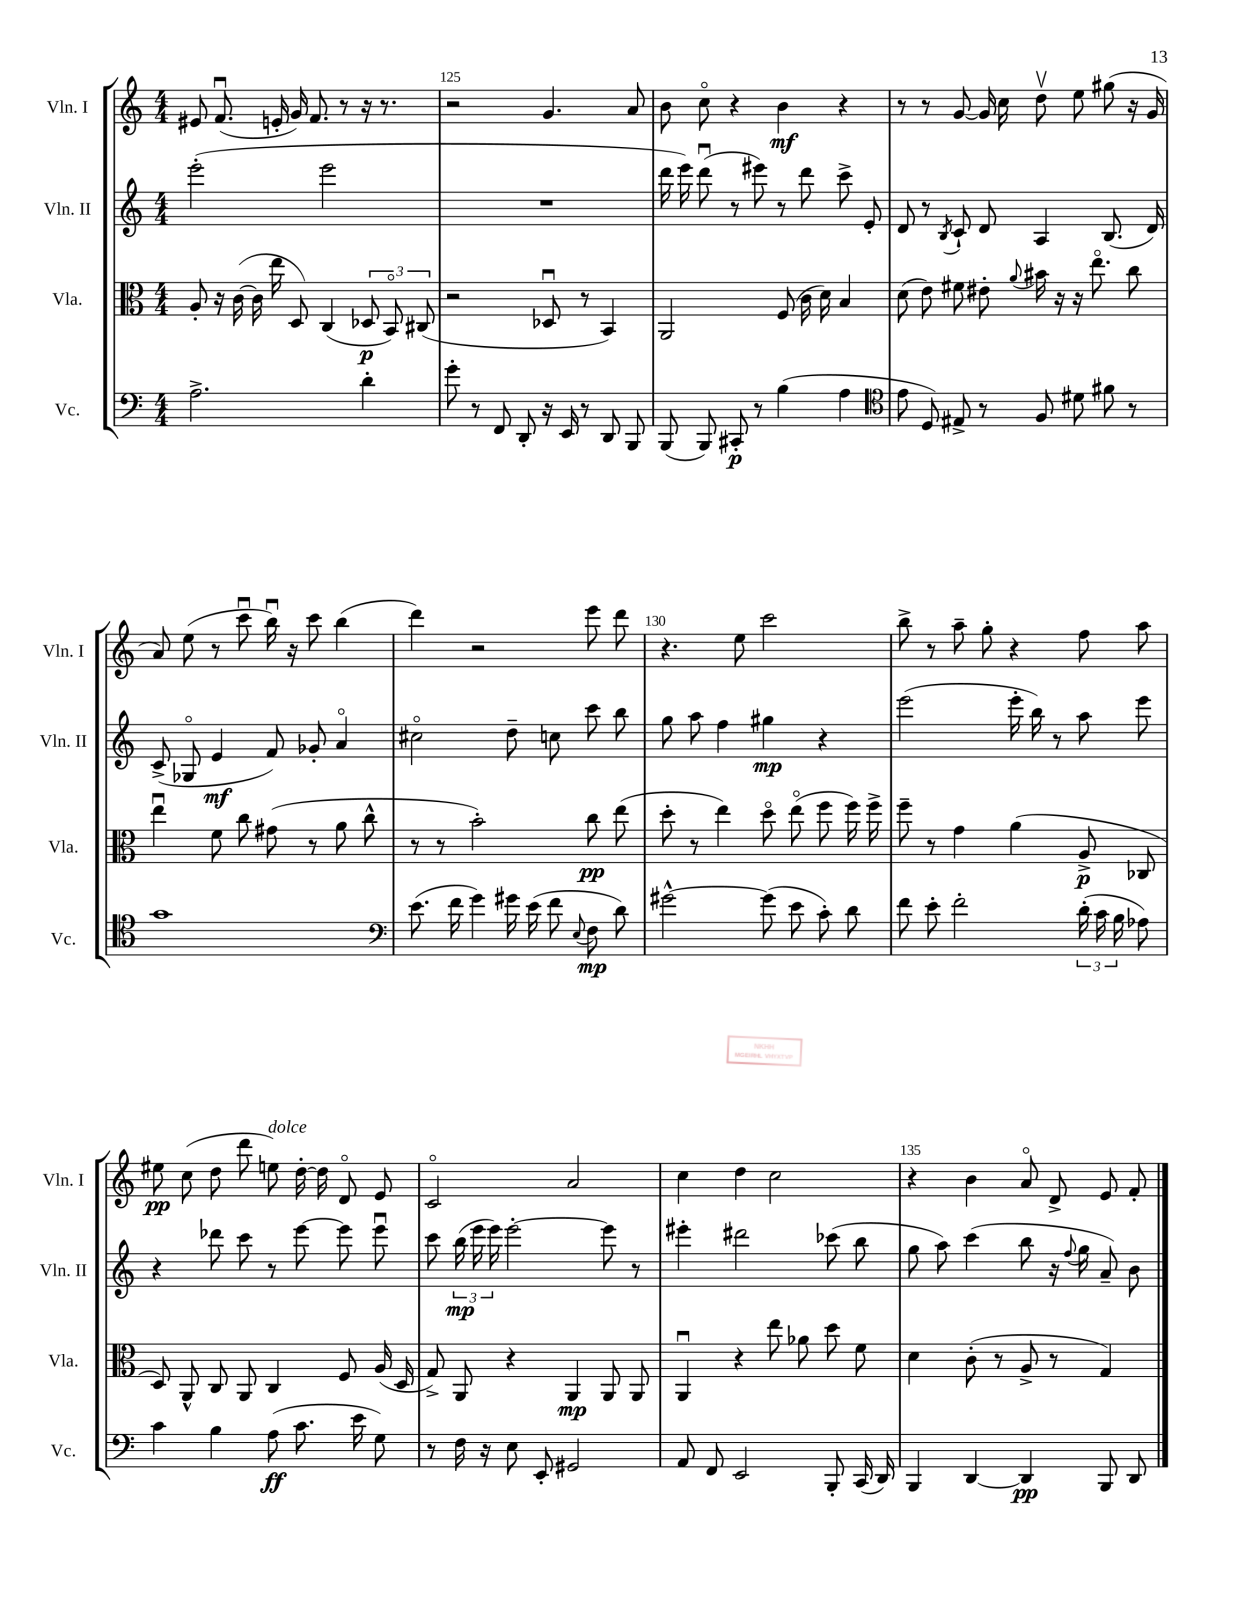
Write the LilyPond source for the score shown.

<<
\new StaffGroup <<
\new Staff = "s0" \with { instrumentName = "Vln. I" shortInstrumentName = "Vln. I" } {
    \clef treble \key c \major \numericTimeSignature \time 4/4
    \autoBeamOff eis'8 f'8.\downbow( e'16-. g'16) f'8. r8 r16 r8. |
    r2 g'4. a'8 |
    b'8 c''8\flageolet r4 b'4\mf r4 |
    r8 r8 g'8~ g'16 c''16 d''8\upbow e''8 gis''8( r16 g'16 |
    a'8) e''8( r8 c'''8\downbow b''16\downbow) r16 c'''8 b''4( |
    d'''4) r2 e'''8 d'''8 |
    r4. e''8 c'''2 |
    b''8-> r8 a''8-- g''8-. r4 f''8 a''8 |
    eis''8\pp c''8( d''8 d'''8 e''8^\markup { \italic "dolce" }) d''16~-. d''16 d'8\flageolet e'8 |
    c'2\flageolet a'2 |
    c''4 d''4 c''2 |
    r4 b'4 a'8\flageolet d'8-> e'8 f'8-. \bar "|." |
}
\new Staff = "s1" \with { instrumentName = "Vln. II" shortInstrumentName = "Vln. II" } {
    \clef treble \key c \major \numericTimeSignature \time 4/4
    \autoBeamOff e'''2-.( e'''2 |
    R1 |
    d'''16 e'''16) d'''8\downbow( r8 eis'''8) r8 d'''8 c'''8-> e'8-. |
    d'8 r8 \acciaccatura { b8 } c'8-! d'8 a4 b8.( d'16) |
    c'8->( ges8\flageolet e'4\mf f'8) ges'8-. a'4\flageolet |
    cis''2\flageolet d''8-- c''8 c'''8 b''8 |
    g''8 a''8 f''4 gis''4\mp r4 |
    e'''2( e'''16-. b''16) r8 a''8 e'''8 |
    r4 des'''8 c'''8 r8 e'''8~ e'''8 e'''8\downbow |
    c'''8 \tuplet 3/2 { b''16\mp( e'''16 e'''16) } e'''2~-. e'''8 r8 |
    eis'''4-. dis'''2 ces'''8( b''8 |
    g''8 a''8) c'''4( b''8 r16 \appoggiatura { f''8 } g''16 a'8--) b'8 \bar "|." |
}
\new Staff = "s2" \with { instrumentName = "Vla." shortInstrumentName = "Vla." } {
    \clef alto \key c \major \numericTimeSignature \time 4/4
    \autoBeamOff a8-. r16 c'16~( c'16 e''16 d8) c4( \tuplet 3/2 { des8\p b,8\flageolet) cis8( } |
    r2 des8\downbow r8 b,4) |
    a,2 f8( c'16 d'16) b4 |
    d'8( e'8) fis'8 eis'8-. \appoggiatura { a'8 } bis'16 r16 r16 e''8.\flageolet c''8 |
    e''4\downbow f'8 c''8 gis'8( r8 a'8 c''8-^ |
    r8 r8 b'2-.) c''8\pp e''8( |
    d''8-. r8 e''4) d''8\flageolet e''8\flageolet( f''8 f''16) f''16-> |
    f''8-- r8 g'4 a'4( a8->\p ces8 |
    d8) a,8-^ c8 a,8 c4 f8 a16( d16 |
    g8->) a,8 r4 a,4\mp a,8 a,8 |
    a,4\downbow r4 e''8 aes'8 d''8 f'8 |
    d'4 c'8-.( r8 a8-> r8 g4) \bar "|." |
}
\new Staff = "s3" \with { instrumentName = "Vc." shortInstrumentName = "Vc." } {
    \clef bass \key c \major \numericTimeSignature \time 4/4
    \autoBeamOff a2.-> d'4-. |
    g'8-. r8 f,8 d,8-. r16 e,16 r8 d,8 b,,8 |
    b,,8( b,,8) cis,8-.\p r8 b4( a4 |
    \clef tenor e'8 d8) eis8-> r8 f8 dis'8 fis'8 r8 |
    g'1 |
    \clef bass e'8.( f'16 g'4) gis'16 e'16( f'8 \appoggiatura { e8 } f8\mp d'8) |
    gis'2~-^ gis'8( e'8 c'8-.) d'8 |
    f'8 e'8-. f'2-. \tuplet 3/2 { d'16-.( c'16 b16 } aes8) |
    c'4 b4 a8\ff( c'8. e'16 g8) |
    r8 f16 r16 e8 e,8-. gis,2 |
    a,8 f,8 e,2 b,,8-. c,16( d,16) |
    b,,4 d,4~ d,4\pp b,,8 d,8 \bar "|." |
}
>>
>>
\layout { \context { \Score currentBarNumber = #124 \override BarNumber.break-visibility = ##(#f #t #t) barNumberVisibility = #(every-nth-bar-number-visible 5) } }
